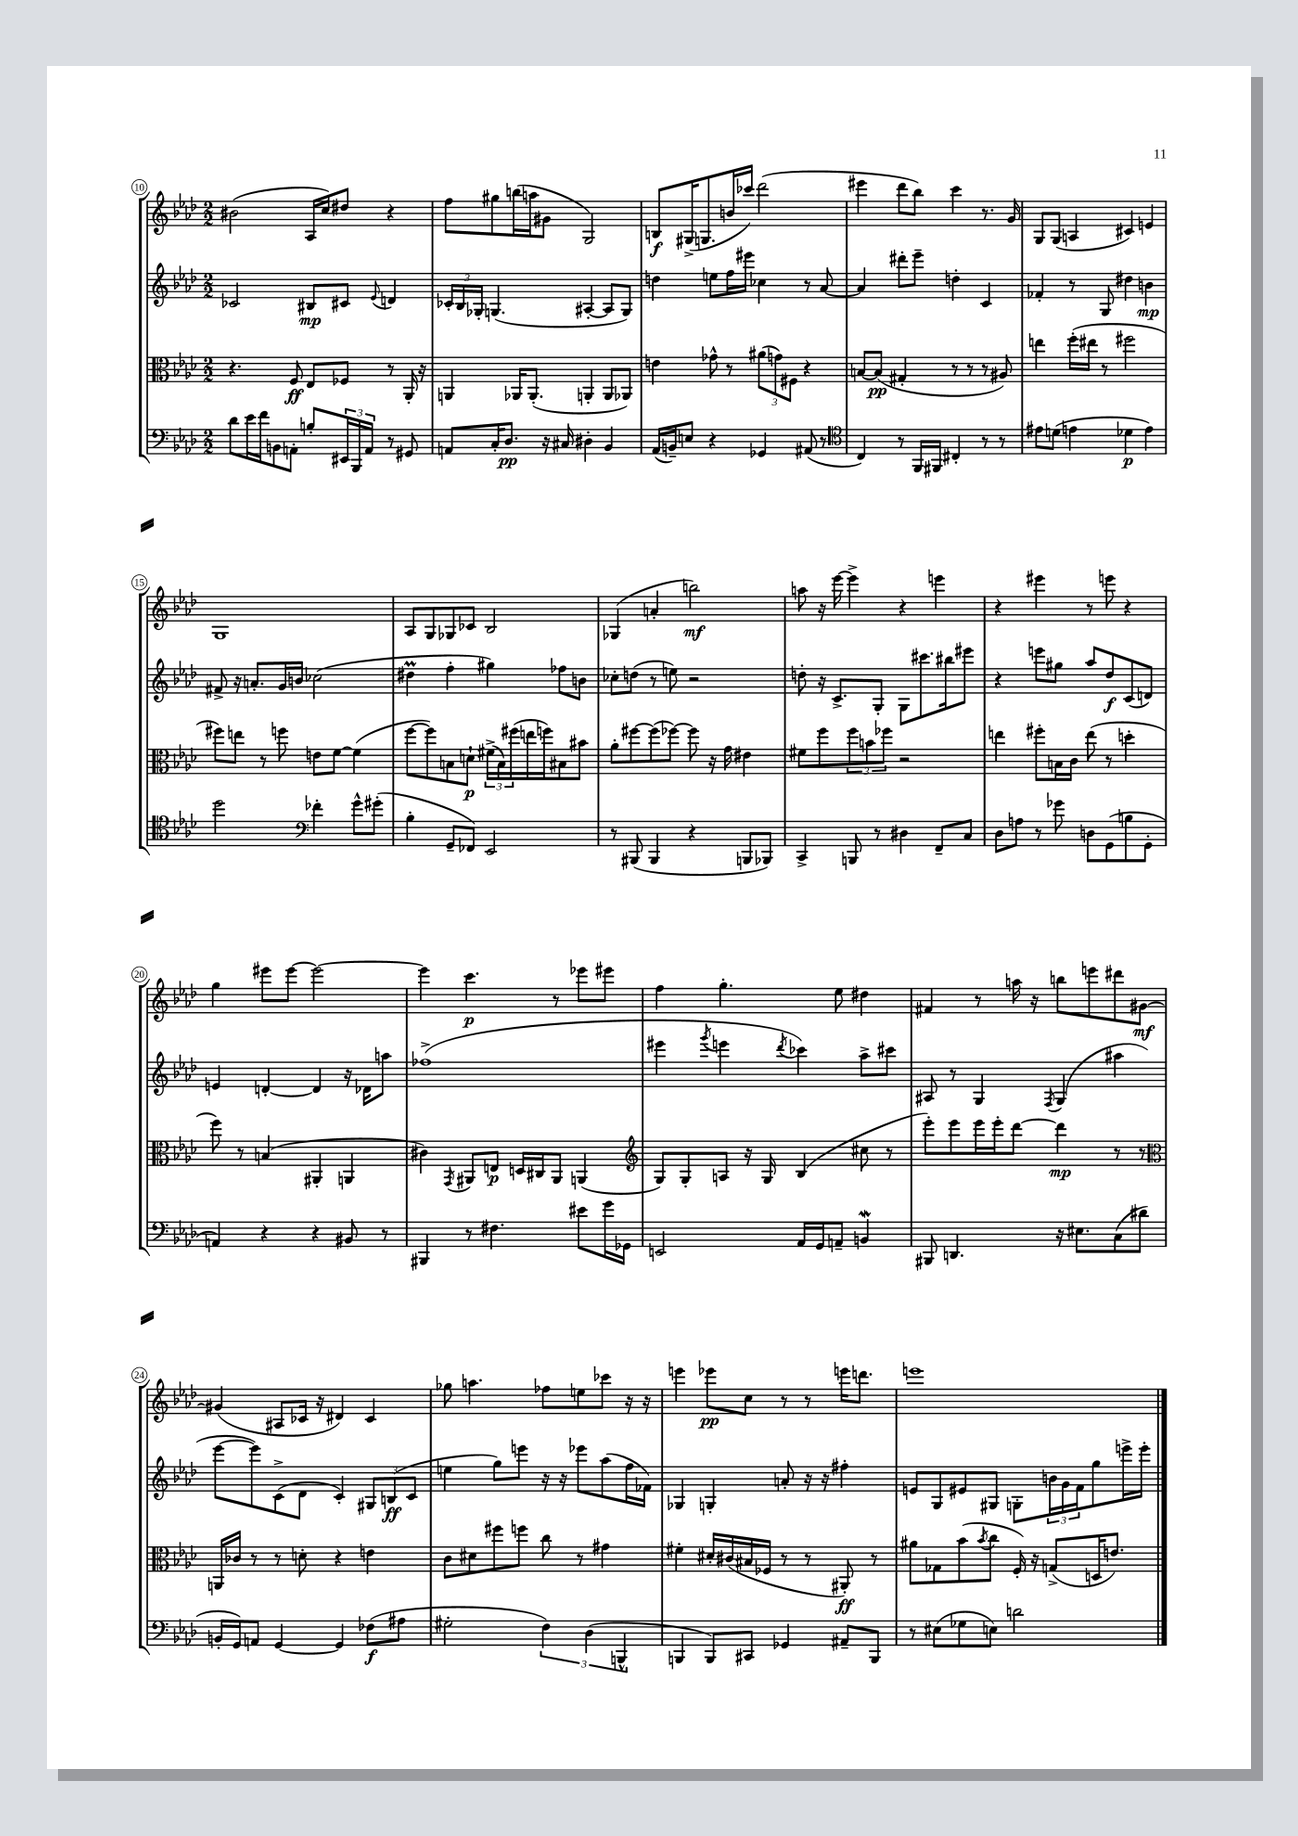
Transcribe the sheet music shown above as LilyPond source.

<<
\new StaffGroup <<
\new Staff = "s0" {
    \clef treble \key aes \major \numericTimeSignature \time 2/2
    bis'2( aes16 c''16) dis''8 r4 |
    f''8 gis''8 b''16( a''16 gis'8 g2) |
    b8\f gis16->( g8. b'16 ces'''16) des'''2( |
    eis'''4 des'''8 bes''8) c'''4 r8. g'16 |
    g8 g8( a4 cis'4) e'4 |
    g1 |
    aes8 g8 ges8 ces'8 bes2 |
    ges4( a'4-. b''2\mf) |
    a''8 r16 ees'''16~ ees'''4-> r4 e'''4 |
    r4 eis'''4 r8 e'''8 r4 |
    g''4 eis'''8 eis'''8~ eis'''2~ |
    eis'''4 c'''4.\p r8 ees'''8 eis'''8 |
    f''4 g''4.-. ees''8 dis''4 |
    fis'4 r8 a''16 r16 b''8 e'''8 dis'''8 gis'8~\mf |
    gis'4( ais8 ces'16 r16 dis'4) ces'4 |
    ges''8 a''4. fes''8 e''8 ces'''8 r16 r16 |
    e'''4 ees'''8\pp c''8 r8 r8 e'''16 d'''8. |
    e'''1 \bar "|." |
}
\new Staff = "s1" {
    \clef treble \key aes \major \numericTimeSignature \time 2/2
    ces'2 bis8\mp cis'8 \appoggiatura { ees'8 } d'4 |
    \tuplet 3/2 { ces'16-. bes16 ges16-. } g4.( ais4~-. ais8 g8) |
    d''4 e''8 f''16 eis'''16 ces''4 r8 aes'8~ |
    aes'4 dis'''8-. ees'''8-- d''4-. c'4 |
    fes'4-. r8 g8 dis''4 b'4\mp |
    fis'8-> r16 a'8.-. g'16 b'16 ces''2( |
    dis''4\prall f''4-. gis''4) fes''8 b'8 |
    ces''8-. d''8( r8 e''8) r2 |
    d''8-. r16 c'8.-> g8-. g8 cis'''8. bis''16 eis'''8 |
    r4 e'''8 gis''8 aes''8 des''8\f c'8( d'8) |
    e'4 d'4~-. d'4 r16 des'16 a''8 |
    fes''1->( |
    eis'''4 \acciaccatura { g'''8 } e'''4 \acciaccatura { des'''8 } ces'''4) aes''8-> cis'''8 |
    ais8 r8 g4 \acciaccatura { f8 } g4( ais''4 |
    ees'''8~ ees'''8) c'8->( des'8 c'4-.) \tuplet 3/2 { gis8 b8\ff( c'8 } |
    e''4 g''8) e'''8 r16 r16 ees'''8 aes''8( f''16 fes'16) |
    ges4 g4-. a'8-. r16 r16 fis''4-. |
    e'8 g8 eis'8 gis8 g8-. \tuplet 3/2 { b'16 g'16 f'16 } g''8 e'''16-> e'''16-. \bar "|." |
}
\new Staff = "s2" {
    \clef alto \key aes \major \numericTimeSignature \time 2/2
    r4. f8\ff ees8 fes8 r8 aes,16-. r16 |
    a,4 aes,16 aes,8.-.( a,4-. a,8 aes,8) |
    e'4 ges'8-^ r8 \tuplet 3/2 { ais'8( g'8) fis8 } r4 |
    b8~ b8\pp( gis4-. r8 r8 r8 ais8) |
    e''4 f''16-.( eis''16 r8 fis''2 |
    fis''8) e''8 r8 f''8 e'8 f'8~ f'4( |
    f''8~ f''8) b8 d'8-!\p \tuplet 3/2 { fis'16->( b16) fis''16( } e''16 f''16) bis8 bis'8 |
    aes'8-. fis''8~ fis''8( fes''8~) fes''8 r16 g'16 eis'4 |
    fis'8 f''8 \tuplet 3/2 { f''8 b'8 fes''8 } r2 |
    e''4 fis''8-. b16 c'16 e''8( r8 d''4-. |
    f''8) r8 b4( ais,4-. a,4 |
    cis'4) \acciaccatura { g,8 } ais,8 e8\p d16 cis16 ais,8 a,4( |
    \clef treble g8) g8-. a8 r16 g16 bes4( cis''8 r8 |
    ees'''8-.) ees'''8 ees'''16 ees'''16-. des'''8~ des'''4\mp r8 r8 |
    \clef alto a,16 ces'16 r8 r8 d'8-. r4 e'4 |
    c'8 dis'8 fis''8 f''8 c''8 r8 gis'4 |
    fis'4-. dis'16-. cis'16( bis16 fes16 r8 r8 ais,8-.\ff) r8 |
    ais'8 ges8 bes'8( \acciaccatura { bes'8 } c''8 f16-.) r16 g8->( d16 e'8.) \bar "|." |
}
\new Staff = "s3" {
    \clef bass \key aes \major \numericTimeSignature \time 2/2
    des'8 ees'16 f'16 b,8 a,8-. b8-. \tuplet 3/2 { eis,16 bes,,16 a,16 } r8 gis,8 |
    a,8 c16-. des8.\pp r16 cis16 dis4-. bes,4 |
    aes,16( b,16--) e8 r4 ges,4 ais,8( r8 |
    \clef tenor c4) r8 f,16 fis,16 cis4-. r8 r8 |
    eis'8 d'8( e'4 des'4\p e'4) |
    des''2 \clef bass fes'4-. g'8-^ gis'8-.( |
    bes4-. g,8-- fes,8) ees,2 |
    r8 bis,,8( bis,,4 r4 b,,8 bes,,8) |
    c,4-> b,,8 r8 dis4 f,8-- c8 |
    des8 a8 r8 ges'8 d8 g,8( b8 g,8-. |
    a,4) r4 r4 bis,8 r8 |
    bis,,4 r8 fis4. eis'8 g'16 ges,16 |
    e,2 aes,16 g,16 a,8-- b,4\mordent |
    bis,,8 d,4. r16 eis8. c8( dis'8 |
    b,16-. g,16) a,8 g,4~ g,4 fes8\f( ais8 |
    gis2-. \tuplet 3/2 { f4) des4( b,,4-^ } |
    b,,4 b,,8) cis,8 ges,4 ais,8-- b,,8 |
    r8 eis8( ges8 e8) d'2 \bar "|." |
}
>>
>>
\layout { \context { \Score currentBarNumber = #10 \override BarNumber.stencil = #(make-stencil-circler 0.1 0.3 ly:text-interface::print) } }
